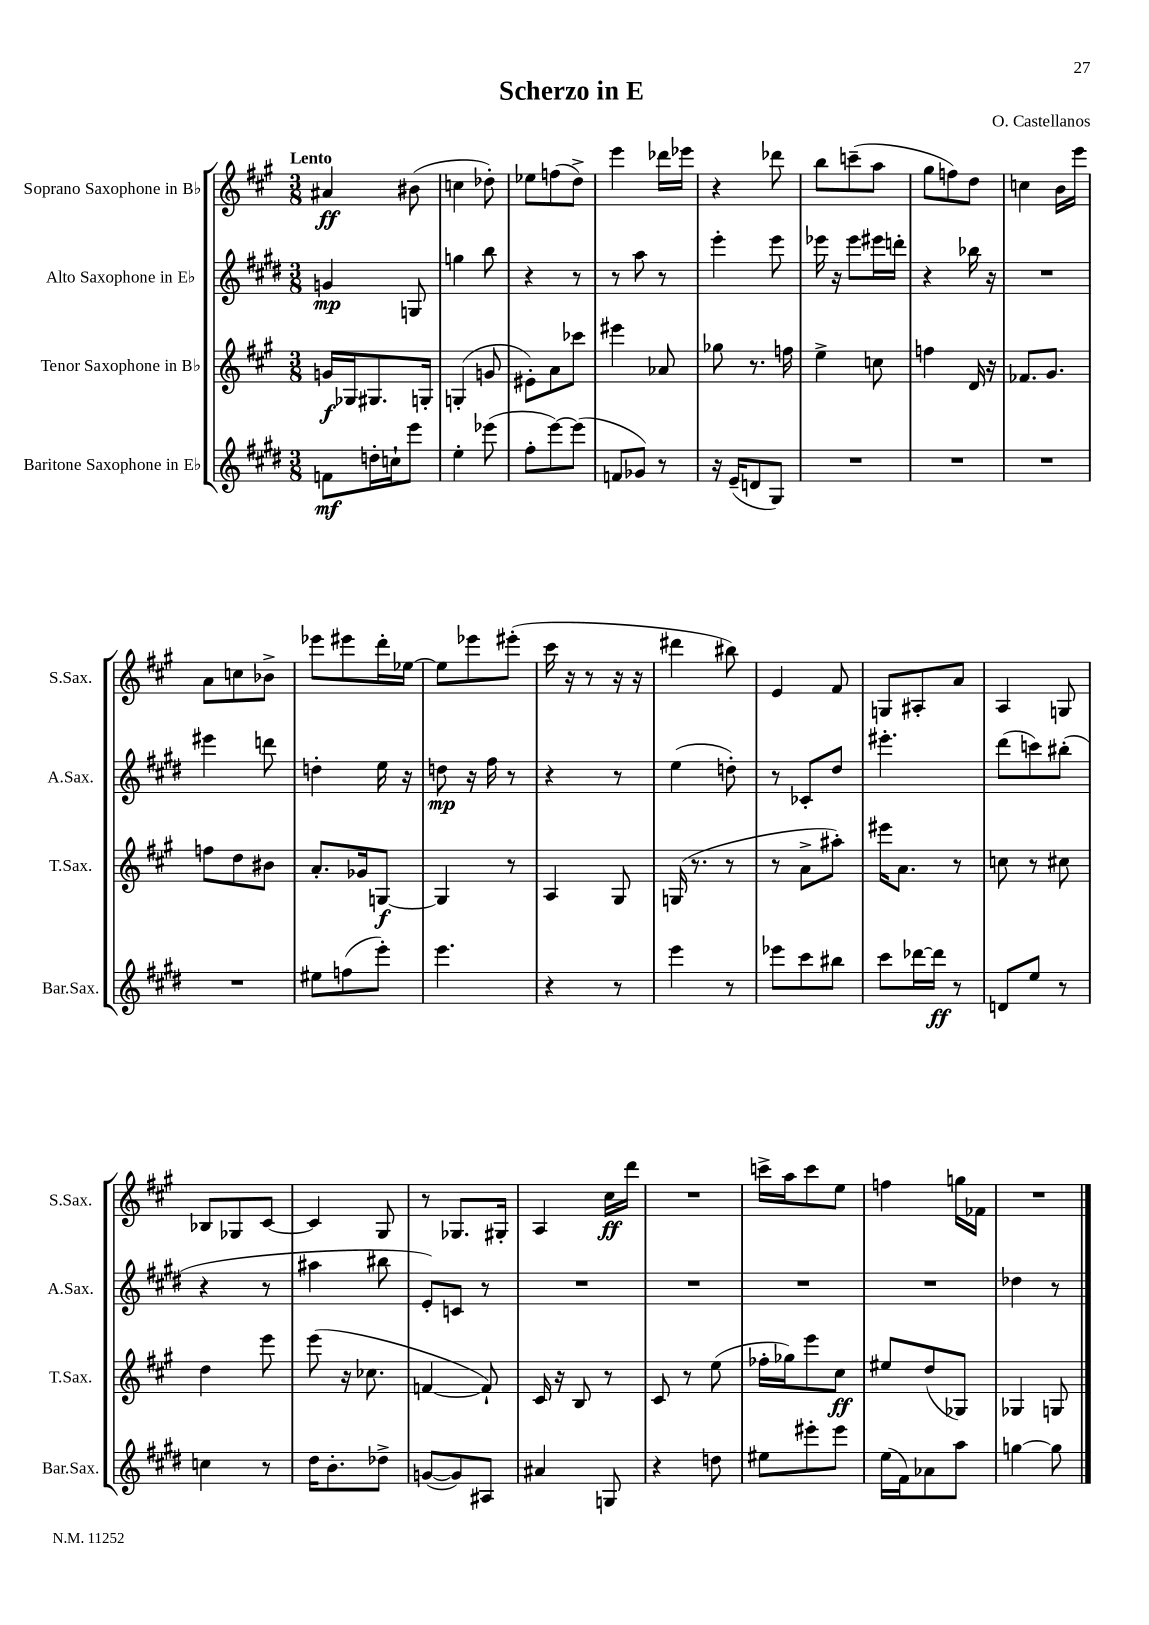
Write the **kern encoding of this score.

**kern	**dynam	**kern	**dynam	**kern	**dynam	**kern	**dynam
*part4	*part4	*part3	*part3	*part2	*part2	*part1	*part1
*staff4	*staff4	*staff3	*staff3	*staff2	*staff2	*staff1	*staff1
*I"Baritone Saxophone in E♭	*	*I"Tenor Saxophone in B♭	*	*I"Alto Saxophone in E♭	*	*I"Soprano Saxophone in B♭	*
*I'Bar.Sax.	*	*I'T.Sax.	*	*I'A.Sax.	*	*I'S.Sax.	*
*clefG2	*	*clefG2	*	*clefG2	*	*clefG2	*
*k[f#c#g#d#]	*	*k[f#c#g#]	*	*k[f#c#g#d#]	*	*k[f#c#g#]	*
*M3/8	*	*M3/8	*	*M3/8	*	*M3/8	*
=1	=1	=1	=1	=1	=1	=1	=1
!	!	!	!	!	!	!LO:TX:a:B:t=Lento	!
8fn\L	mf	16gn/LL	f	4gn/	mp	4a#X/	ff
.	.	16G-X/J	.	.	.	.	.
16ddn'\L	.	8.G#X/	.	.	.	.	.
16ccn`\J	.	.	.	.	.	.	.
8eee\J	.	.	.	8Gn/	.	(8b#X\	.
.	.	16Gn'/Jk	.	.	.	.	.
=2	=2	=2	=2	=2	=2	=2	=2
4ee'\	.	(4Gn'/	.	4ggn\	.	4ccn\	.
(8eee-X\	.	8gn/	.	8bb\	.	8dd-X'\)	.
=3	=3	=3	=3	=3	=3	=3	=3
8ff#'\L	.	8e#X'\L)	.	4r	.	8ee-X\L	.
[8eee\)	.	8a\	.	.	.	(8ffn\	.
(8eee\J]	.	8ccc-X\J	.	8r	.	8dd^\J)	.
=4	=4	=4	=4	=4	=4	=4	=4
8fn/L	.	4eee#X\	.	8r	.	4eee\	.
8g-X/J)	.	.	.	8aa\	.	.	.
8r	.	8a-X/	.	8r	.	16ddd-X\LL	.
.	.	.	.	.	.	16eee-X\JJ	.
=5	=5	=5	=5	=5	=5	=5	=5
16r	.	8gg-X\	.	4eee'\	.	4r	.
(16e~/KL	.	.	.	.	.	.	.
8dn/	.	8.r	.	.	.	.	.
8G#/J)	.	.	.	8eee\	.	8ddd-X\	.
.	.	16ffn\	.	.	.	.	.
=6	=6	=6	=6	=6	=6	=6	=6
4.r	.	4ee^\	.	16eee-X\	.	8bb\L	.
.	.	.	.	16r	.	.	.
.	.	.	.	8eee-\L	.	(8cccn~\	.
.	.	8ccn\	.	16eee#X\L	.	8aa\J	.
.	.	.	.	16dddn'\JJ	.	.	.
=7	=7	=7	=7	=7	=7	=7	=7
4.r	.	4ffn\	.	4r	.	8gg#\L	.
.	.	.	.	.	.	8ffn\)	.
.	.	16d/	.	16bb-X\	.	8dd\J	.
.	.	16r	.	16r	.	.	.
=8	=8	=8	=8	=8	=8	=8	=8
4.r	.	8.f-X/L	.	4.r	.	4ccn\	.
.	.	8.g#/J	.	.	.	.	.
.	.	.	.	.	.	16b\LL	.
.	.	.	.	.	.	16eee\JJ	.
!!LO:LB:g=z
=9	=9	=9	=9	=9	=9	=9	=9
4.r	.	8ffn\L	.	4eee#X\	.	8a\L	.
.	.	8dd\	.	.	.	8ccn\	.
.	.	8b#X\J	.	8dddn\	.	8b-X^\J	.
=10	=10	=10	=10	=10	=10	=10	=10
8ee#X\L	.	8.a'/L	.	4ddn'\	.	8eee-X\L	.
(8ffn\	.	.	.	.	.	8eee#X\	.
.	.	16g-X/k	.	.	.	.	.
8eee'\J)	.	[8Gn/J	f	16ee\	.	16ddd'\L	.
.	.	.	.	16r	.	[16ee-X\JJ	.
=11	=11	=11	=11	=11	=11	=11	=11
4.eee\	.	4G/]	.	8ddn\	mp	8ee-\L]	.
.	.	.	.	16r	.	8eee-X\	.
.	.	.	.	16ff#\	.	.	.
.	.	8r	.	8r	.	(8eee#X'\J	.
=12	=12	=12	=12	=12	=12	=12	=12
4r	.	4A/	.	4r	.	16ccc#\	.
.	.	.	.	.	.	16r	.
.	.	.	.	.	.	8r	.
8r	.	8G#/	.	8r	.	16r	.
.	.	.	.	.	.	16r	.
=13	=13	=13	=13	=13	=13	=13	=13
4eee\	.	(16Gn/	.	(4ee\	.	4ddd#X\	.
.	.	8.r	.	.	.	.	.
8r	.	8r	.	8ddn'\)	.	8bb#X\)	.
=14	=14	=14	=14	=14	=14	=14	=14
8eee-X\L	.	8r	.	8r	.	4e/	.
8ccc#\	.	8a^\L	.	8c-X'/L	.	.	.
8bb#X\J	.	8aa#X'\J)	.	8dd#/J	.	8f#/	.
=15	=15	=15	=15	=15	=15	=15	=15
8ccc#\L	.	16eee#X\KL	.	4.eee#X'\	.	8Gn/L	.
.	.	8.a\J	.	.	.	.	.
[16ddd-X\L	.	.	.	.	.	8A#X'/	.
16ddd-\JJ]	ff	.	.	.	.	.	.
8r	.	8r	.	.	.	8a/J	.
=16	=16	=16	=16	=16	=16	=16	=16
8dn/L	.	8ccn\	.	(8ddd#\L	.	4A/	.
8ee/J	.	8r	.	8cccn\)	.	.	.
8r	.	8cc#X\	.	(8bb#X'\J	.	8Gn/	.
!!LO:LB:g=z
=17	=17	=17	=17	=17	=17	=17	=17
4ccn\	.	4dd\	.	4r	.	8B-X/L	.
.	.	.	.	.	.	8G-X/	.
8r	.	8eee\	.	8r	.	[8c#/J	.
=18	=18	=18	=18	=18	=18	=18	=18
16dd#\KL	.	(8eee\	.	4aa#X\	.	4c#/]	.
8.b'\	.	.	.	.	.	.	.
.	.	16r	.	.	.	.	.
.	.	8.cc-X\	.	.	.	.	.
8dd-X^\J	.	.	.	8bb#X\	.	8G#/	.
=19	=19	=19	=19	=19	=19	=19	=19
([8gn/L	.	[4fn/	.	8e'/L)	.	8r	.
8g/])	.	.	.	8cn/J	.	8.G-X/L	.
8A#X/J	.	8f`/])	.	8r	.	.	.
.	.	.	.	.	.	16G#X'/Jk	.
=20	=20	=20	=20	=20	=20	=20	=20
4a#X/	.	16c#/	.	4.r	.	4A/	.
.	.	16r	.	.	.	.	.
.	.	8B/	.	.	.	.	.
8Gn/	.	8r	.	.	.	16cc#\LL	ff
.	.	.	.	.	.	16ddd\JJ	.
=21	=21	=21	=21	=21	=21	=21	=21
4r	.	8c#/	.	4.r	.	4.r	.
.	.	8r	.	.	.	.	.
8ddn\	.	(8ee\	.	.	.	.	.
=22	=22	=22	=22	=22	=22	=22	=22
8ee#X\L	.	16ff-X'\LL	.	4.r	.	16cccn^\LL	.
.	.	16gg-X\J)	.	.	.	16aa\J	.
8eee#X'\	.	8eee\	.	.	.	8ccc\	.
8eee#\J	.	8cc#\J	ff	.	.	8ee\J	.
=23	=23	=23	=23	=23	=23	=23	=23
(16ee\LL	.	8ee#X/L	.	4.r	.	4ffn\	.
16f#\J)	.	.	.	.	.	.	.
8a-X\	.	(8dd/	.	.	.	.	.
8aa\J	.	8G-X/J)	.	.	.	16ggn\LL	.
.	.	.	.	.	.	16f-X\JJ	.
=24	=24	=24	=24	=24	=24	=24	=24
[4ggn\	.	4G-X/	.	4dd-X\	.	4.r	.
8gg\]	.	8Gn/	.	8r	.	.	.
==	==	==	==	==	==	==	==
*-	*-	*-	*-	*-	*-	*-	*-
